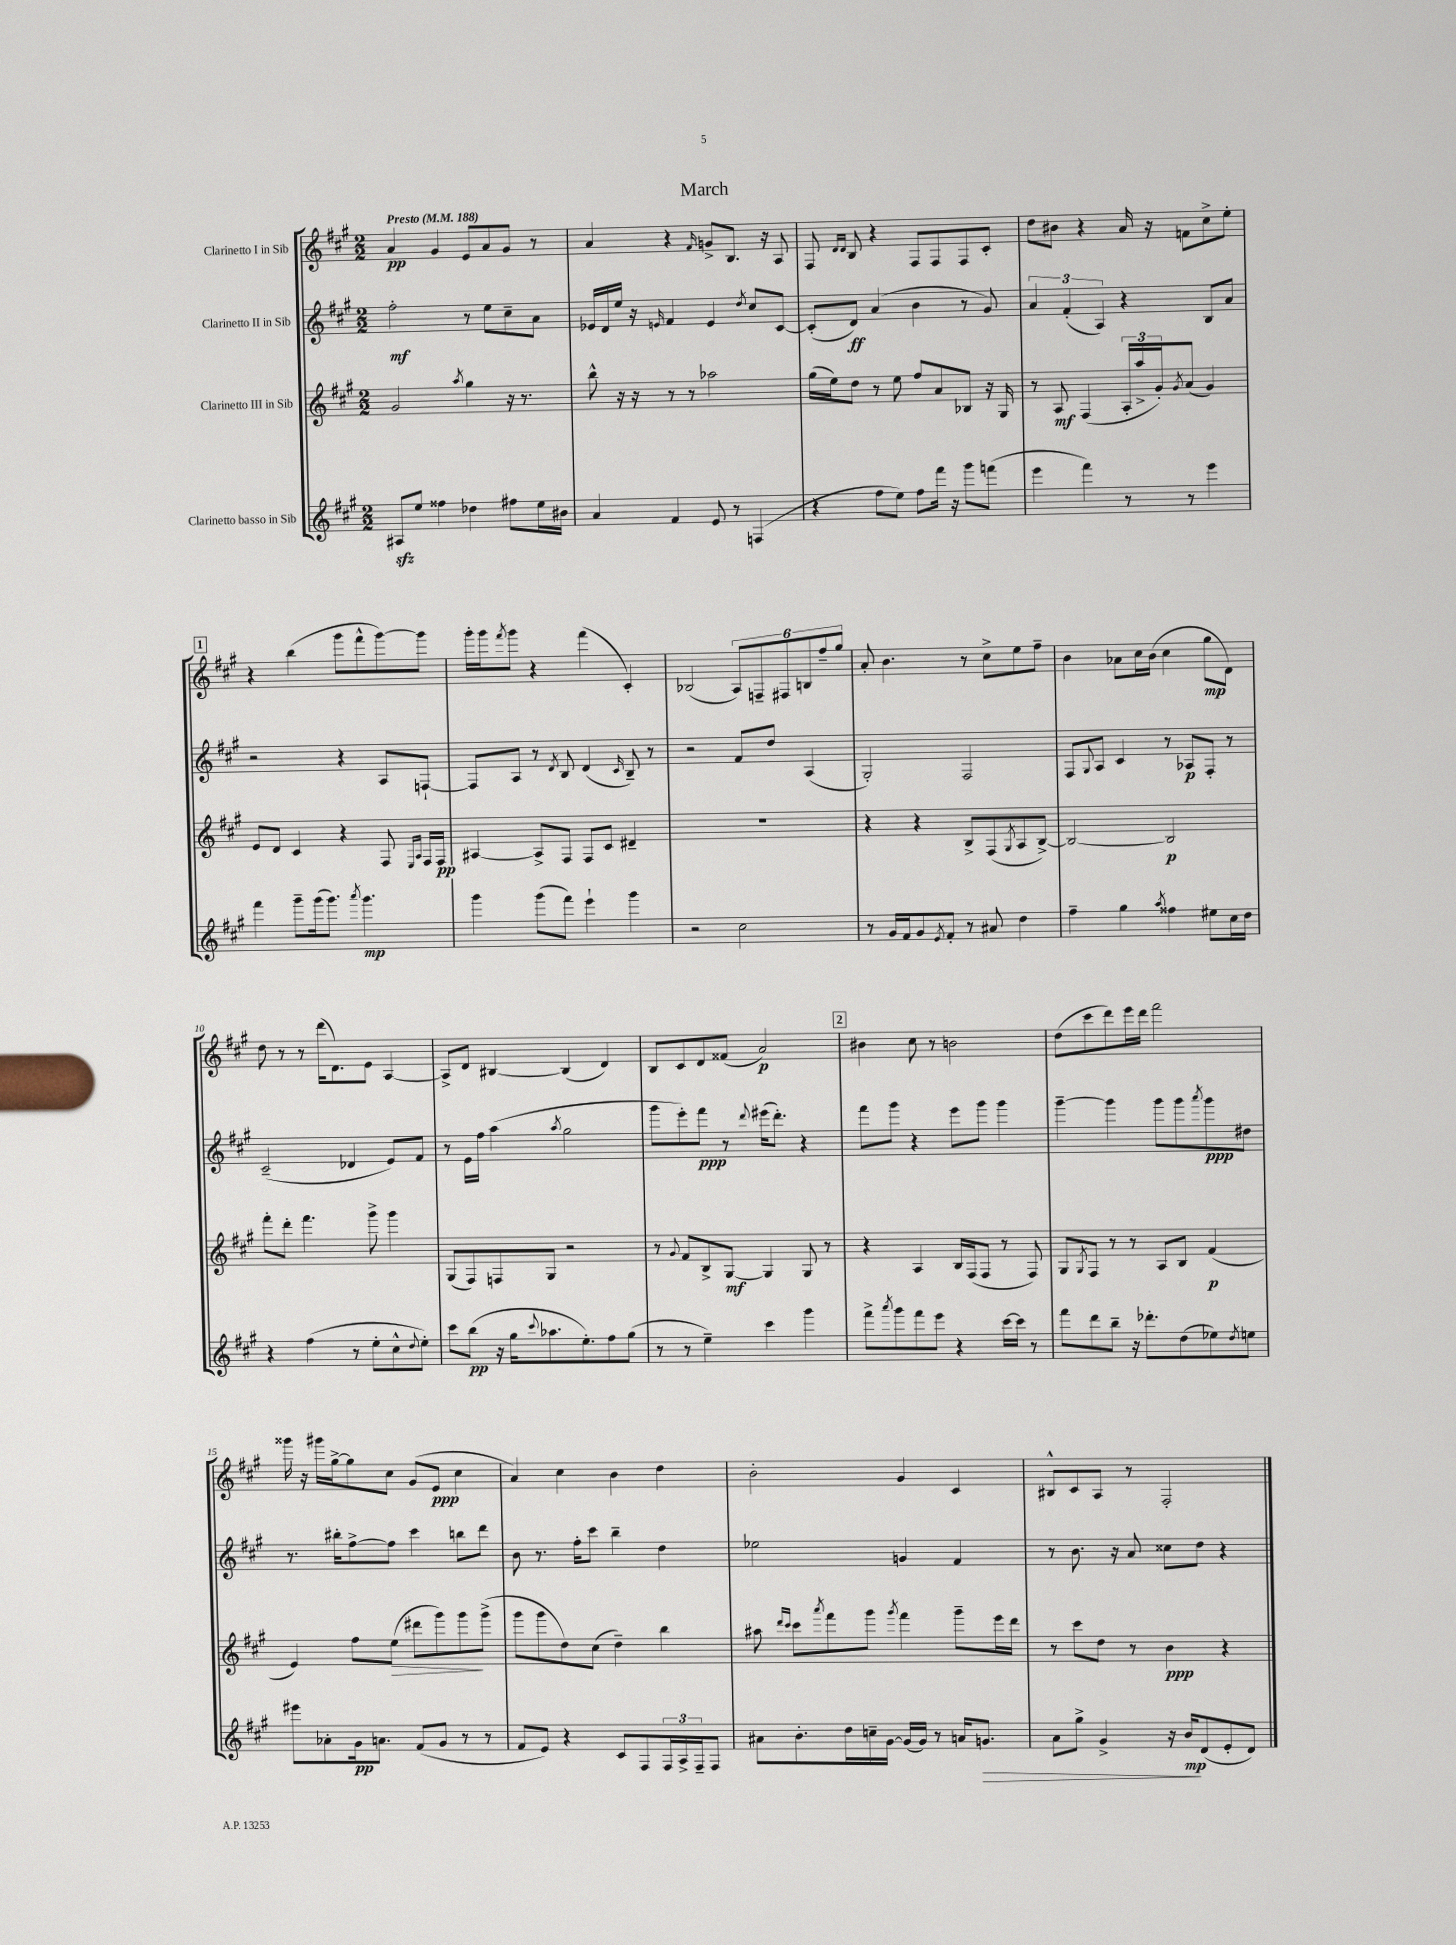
\header { title = "March" }
<<
\new StaffGroup <<
\new Staff = "s0" \with { instrumentName = "Clarinetto I in Sib" } {
    \clef treble \key a \major \numericTimeSignature \time 2/2 \tempo "Presto" 4 = 188
    a'4\pp gis'4 e'8 a'8 gis'8 r8 |
    a'4 r4 \grace { fis'16 } g'8-> b8. r16 a8 |
    fis8 \grace { d'16 d'16 } b8 r4 fis8 fis8 fis8 cis'8-. |
    d''8 bis'8 r4 a'16 r16 f'8 cis''8-> e''8-. |
    \mark \markup { \box "1" } r4 b''4( gis'''8 fis'''8-^ gis'''8~) gis'''8 |
    gis'''16-. gis'''16 \acciaccatura { fis'''8 } gis'''8 r4 fis'''4( cis'4-.) |
    bes2( \tuplet 6/4 { a8) f8-- fis8 b8 fis''8-- gis''8 } |
    a'8-. b'4. r8 cis''8-> e''8 fis''8-- |
    b'4 aes'8 cis''16 b'16( cis''4 gis''8\mp d'8) |
    d''8 r8 r8 d'''16( d'8.) e'8 a4~ |
    a8-> d'8 bis4~ bis4( d'4) |
    b8 cis'8 d'8 fisis'8( a'2\p) |
    \mark \markup { \box "2" } bis'4 cis''8 r8 b'2 |
    d''8( cis'''8 d'''8) e'''16 d'''16 fis'''2 |
    gisis'''16 r16 gis'''16 gis''16~-> gis''8 cis''8 gis'8( e'8\ppp cis''4 |
    a'4) cis''4 b'4 d''4 |
    b'2-. gis'4 cis'4 |
    bis8-^ cis'8 a8 r8 fis2-. \bar "|." |
}
\new Staff = "s1" \with { instrumentName = "Clarinetto II in Sib" } {
    \clef treble \key a \major \numericTimeSignature \time 2/2
    fis''2-.\mf r8 e''8 cis''8-- a'8 |
    ees'16 d'16 e''16 r16 \grace { e'16 } fis'4 e'4 \acciaccatura { d''8 } cis''8 cis'8~ |
    cis'8-.( d'8\ff) a'4( b'4 r8 gis'8) |
    \tuplet 3/2 { a'4 fis'4-.( a4) } r4 b8 a'8 |
    \mark \markup { \box "1" } r2 r4 a8 f8~-! |
    f8 a8 r8 \acciaccatura { d'8 } b8 d'4( \grace { cis'16 } b8--) r8 |
    r2 fis'8 d''8 a4( |
    gis2-.) fis2 |
    fis8 \appoggiatura { gis8 } a8 cis'4 r8 aes8\p fis8-. r8 |
    cis'2--( des'4 e'8) fis'8 |
    r8 e'16 fis''16 a''4( \acciaccatura { a''8 } gis''2 |
    gis'''8 e'''8-.) fis'''8\ppp r8 \appoggiatura { d'''8 } eis'''16( d'''8.-.) r4 |
    \mark \markup { \box "2" } fis'''8 gis'''8 r4 e'''8 gis'''8 gis'''4 |
    gis'''4~-- gis'''4 gis'''8 gis'''8 \acciaccatura { a'''8 } gis'''8\ppp dis''8 |
    r8. bis''16-. fis''8~-> fis''8 cis'''4 b''8 d'''8 |
    b'8 r8. fis''16-. cis'''8 b''4-- d''4 |
    ees''2 g'4 fis'4 |
    r8 b'8. r16 a'8 cisis''8 d''8 r4 \bar "|." |
}
\new Staff = "s2" \with { instrumentName = "Clarinetto III in Sib" } {
    \clef treble \key a \major \numericTimeSignature \time 2/2
    gis'2 \acciaccatura { a''8 } gis''4 r16 r8. |
    b''8-^ r16 r16 r8 r8 aes''2 |
    gis''16( e''16) d''8 r8 e''8 fis''8 a'8 bes8 r16 gis16 |
    r8 a8\mf fis4( \tuplet 3/2 { a16-. a''16-> gis'16-.) } \acciaccatura { gis'8 } a'8( gis'4) |
    \mark \markup { \box "1" } e'8 d'8 cis'4 r4 fis8 \grace { e16 a16 } fis16 fis16\pp |
    ais4~ ais8-> fis8 fis8 cis'8 dis'4-- |
    R1 |
    r4 r4 b8-> fis8( \acciaccatura { gis8 } a8 b8~->) |
    b2~ b2\p |
    fis'''8-. d'''8-. fis'''4. gis'''8-> gis'''4 |
    gis8( fis8) f8 gis8 r2 |
    r8 \appoggiatura { gis'8 } fis'8 b8-> gis8~\mf gis4 gis8 r8 |
    \mark \markup { \box "2" } r4 a4 b16 fis16( fis8 r8 fis8) |
    gis8 \acciaccatura { gis8 } fis8 r8 r8 a8 b8 fis'4\p( |
    e'4) fis''8 e''8\>( dis'''8 gis'''8) gis'''8\! gis'''8->( |
    gis'''8 gis'''8 d''8) cis''8( d''4--) b''4 |
    ais''8 \grace { d'''16 cis'''16 } cis'''8 \acciaccatura { a'''8 } fis'''8 gis'''8 \acciaccatura { gis'''8 } fis'''4 gis'''8-- e'''16 d'''16 |
    r8 cis'''8 d''8 r8 b'4\ppp r4 \bar "|." |
}
\new Staff = "s3" \with { instrumentName = "Clarinetto basso in Sib" } {
    \clef treble \key a \major \numericTimeSignature \time 2/2
    ais8\sfz e''8 fisis''4 des''4 fis''8 e''16 bis'16 |
    a'4 fis'4 e'8 r8 f4( |
    r4 fis''8 e''8) fis''8 fis'''16 r16 gis'''8 f'''8( |
    e'''4 fis'''4) r8 r8 e'''4 |
    \mark \markup { \box "1" } fis'''4 gis'''8-- gis'''16( gis'''8.) \acciaccatura { a'''8 } gis'''4.\mp |
    gis'''4 gis'''8( fis'''8) e'''4-! gis'''4 |
    r2 cis''2 |
    r8 gis'16 fis'16 gis'8 \acciaccatura { e'8 } fis'8-. r8 ais'8 d''4 |
    fis''4-- gis''4 \acciaccatura { a''8 } fisis''4 eis''8 cis''16 d''16 |
    r4 fis''4( r8 e''8-. cis''8-^ \appoggiatura { d''8 } e''8-.) |
    cis'''8 b''8\pp( r16 gis''16 \appoggiatura { cis'''8 } aes''8. e''8.-.) fis''8 gis''8( |
    r8 r8 e''4--) cis'''4 gis'''4 |
    \mark \markup { \box "2" } fis'''8-> \acciaccatura { a'''8 } gis'''8 fis'''8 e'''8 r4 cis'''16~ cis'''16 r8 |
    fis'''8 d'''8 b''8-- r16 des'''8.-. d''8( ees''8) \acciaccatura { d''8 } e''8 |
    eis'''8 aes'8-. gis'16\pp a'8. fis'8( gis'8 r8 r8 |
    fis'8 e'8) r4 cis'8 fis8 \tuplet 3/2 { fis16 a16-> fis16-- } fis8 |
    ais'8 b'8.-. d''16 c''16-- gis'16~ gis'16( gis'16) r8 a'16 g'8.\> |
    a'8 gis''8-> gis'4-> r16 b'16\mp\! d'8( e'8-. d'8) \bar "|." |
}
>>
>>
